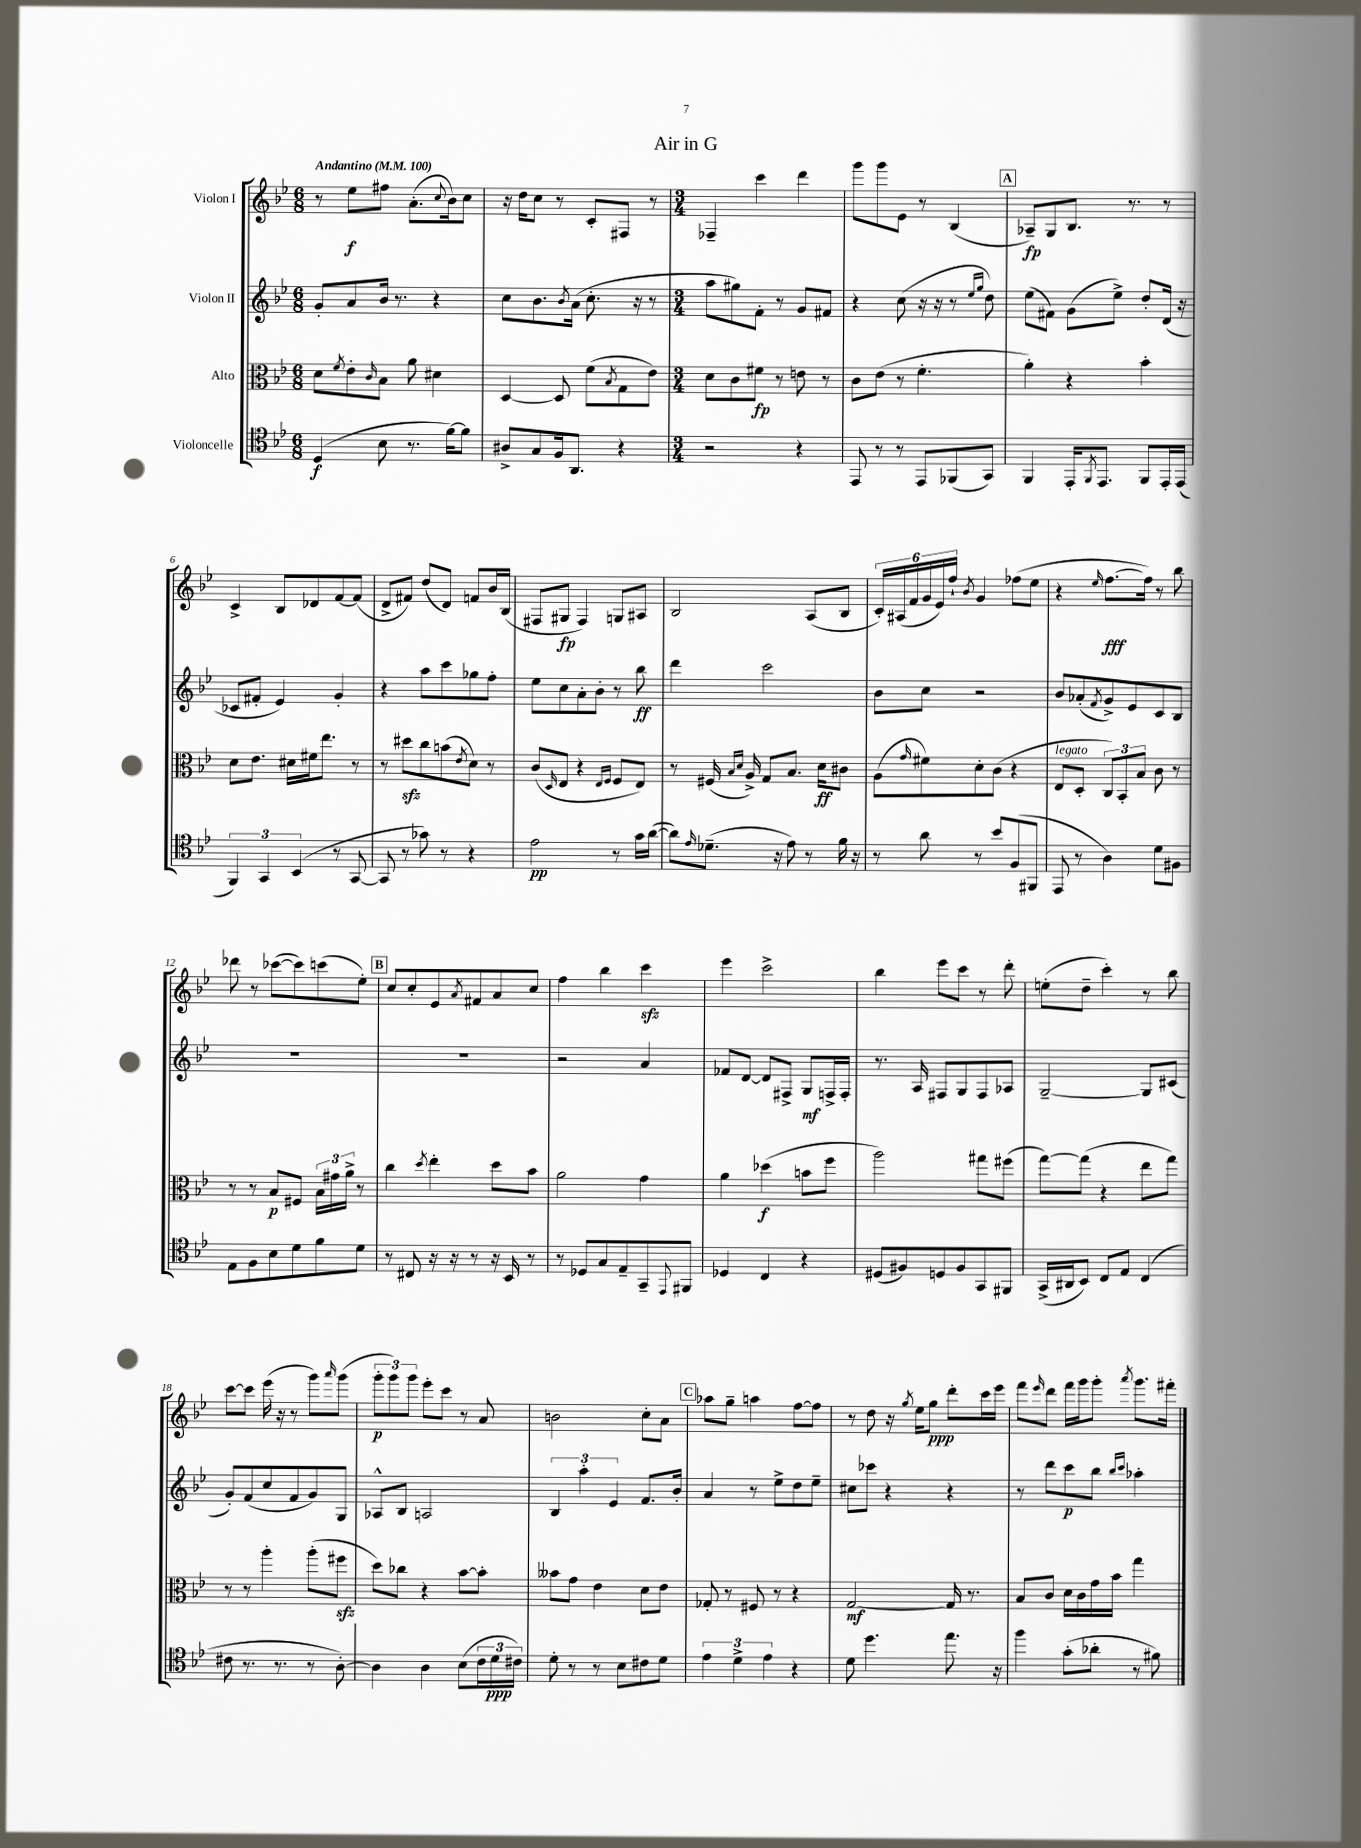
\header { title = "Air in G" }
<<
\new StaffGroup <<
\new Staff = "s0" \with { instrumentName = "Violon I" } {
    \clef treble \key bes \major \numericTimeSignature \time 6/8 \tempo "Andantino" 4 = 100
    r8 ees''8\f fis''8 a'8.-.( \appoggiatura { c''8 } bes'16) c''8 |
    r16 d''16 c''8 r8 c'8-. fis8 r8 |
    \numericTimeSignature \time 3/4 fes4-- c'''4 d'''4 |
    g'''8 g'''8 ees'8 r8 bes4( |
    \mark \markup { \box "A" } aes8--\fp) g8 bes8. r8. r8 |
    c'4-> bes8 des'8 f'8~ f'8( |
    d'8-> fis'8) d''8( d'8) f'8 bes'16 bes16( |
    fis8 gis8\fp fis4) g8 ais8 |
    bes2 a8( bes8 |
    \tuplet 6/4 { c'16-.) ais16( f'16 g'16 ees'16) f''16-! } \acciaccatura { bes'8 } g'4 fes''8( ees''8 |
    r4 \grace { ees''16 } f''8.~\fff f''16) r8 bes''8 |
    des'''8 r8 ces'''8~( ces'''8) c'''8( ees''8-.) |
    \mark \markup { \box "B" } c''8 c''8-. ees'8 \acciaccatura { a'8 } fis'8 a'8 c''8 |
    f''4 bes''4 c'''4\sfz |
    ees'''4 c'''2-> |
    bes''4 ees'''8 c'''8 r8 d'''8-. |
    e''8-.( d''8-- c'''4-.) r8 bes''8 |
    c'''8~ c'''8 ees'''16( r16 r8 g'''8) \grace { a'''16 } g'''8( |
    \tuplet 3/2 { g'''8-.\p g'''8) g'''8 } ees'''8-. c'''8 r8 a'8 |
    b'2 c''8-. a'8 |
    \mark \markup { \box "C" } aes''8 g''8-- a''4 f''8~ f''8 |
    r8 d''8 r16 \acciaccatura { g''8 } ees''16 g''8\ppp d'''8-. c'''16 ees'''16 |
    f'''8 \grace { ees'''16 } d'''8 f'''16 g'''16 g'''8-. \acciaccatura { a'''8 } g'''8. fis'''16-. \bar "|." |
}
\new Staff = "s1" \with { instrumentName = "Violon II" } {
    \clef treble \key bes \major \numericTimeSignature \time 6/8
    g'8-. a'8 bes'16 r8. r4 |
    c''8 bes'8. \acciaccatura { bes'8 } a'16( c''8.-. r16 r8 |
    \numericTimeSignature \time 3/4 a''8 gis''8) f'8-. r8 g'8 fis'8 |
    r4 c''8( r16 r16 r8 \grace { ees''16 g''16 } d''8) |
    \mark \markup { \box "A" } ees''8( fis'8) g'8( ees''8->) d''8-. d'16( r16 |
    ces'8 fis'8-. ees'4) g'4-. |
    r4 a''8 c'''8 ges''8 f''8-. |
    ees''8 c''8 a'8-. bes'8-. r8 bes''8\ff |
    d'''4 c'''2 |
    bes'8 c''8 r2 |
    bes'8 aes'8-.( \acciaccatura { f'8 } g'8->) ees'8 c'8 bes8 |
    R2. |
    \mark \markup { \box "B" } R2. |
    r2 a'4 |
    fes'8 d'8~ d'8 fis8-> g8\mf f16-> f16-. |
    r8. a16 fis8 g8 fis8 aes8 |
    g2~-- g8 cis'8( |
    g'8-.) f'8( c''8 f'8 g'8) g8 |
    aes8-^ bes8 a2 |
    \tuplet 3/2 { bes4 a''4-. ees'4 } f'8. bes'16-. |
    \mark \markup { \box "C" } a'4 r8 ees''8-> d''8 ees''8-- |
    cis''8 ces'''8 r4 r4 |
    r8 d'''8 c'''8\p bes''8 \grace { bes''16 c'''16 } aes''4-. \bar "|." |
}
\new Staff = "s2" \with { instrumentName = "Alto" } {
    \clef alto \key bes \major \numericTimeSignature \time 6/8
    d'8 \acciaccatura { f'8 } ees'8-. \grace { c'16 } bes8 a'8 dis'4 |
    d4~ d8 f'8( \acciaccatura { bes8 } g8 ees'8) |
    \numericTimeSignature \time 3/4 d'8 c'8 fis'8\fp r8 e'8 r8 |
    c'8 ees'8( r8 f'4.-. |
    \mark \markup { \box "A" } a'4-.) r4 bes'4-. |
    d'8 ees'8. dis'16 fis'16 ees''8. r8 |
    r8 dis''8\sfz c''8 b'8( \acciaccatura { ees'8 } d'8) r8 |
    c'8( \grace { d16 } ees8 r4 \grace { ees16 f16 } f8 ees8) |
    r8 fis16( \grace { bes16 d'16 } a16->) g8 bes8. d'16\ff cis'8 |
    a8( \grace { g'16 } fis'8) d'8-. c'8( r4 |
    ees8^\markup { \italic "legato" } d8-. \tuplet 3/2 { c8) bes,8-. bes8 } c'8 r8 |
    r8 r8 bes8\p fis8 \tuplet 3/2 { bes16 gis'16 a'16-> } r8 |
    \mark \markup { \box "B" } c''4 \acciaccatura { d''8 } ees''4-. d''8 bes'8 |
    a'2 g'4 |
    a'4 des''4\f( b'8 f''8 |
    a''2) gis''8 fis''8( |
    g''8~) g''8( r4 ees''8 g''8) |
    r8 r8 a''4-. a''8-.( fis''8\sfz |
    d''8) ces''8 r4 bes'8~ bes'8-. |
    beses'8 g'8 ees'4 d'8 ees'8 |
    \mark \markup { \box "C" } ges8-. r8 fis8 r8 r4 |
    g2~\mf g16 r8. |
    bes8 c'8 d'16 c'16 g'16 bes'16 g''4 \bar "|." |
}
\new Staff = "s3" \with { instrumentName = "Violoncelle" } {
    \clef tenor \key bes \major \numericTimeSignature \time 6/8
    d4\f( bes8 r8. f'16~) f'8 |
    ais8-> g8 f16 a,8. r4 |
    \numericTimeSignature \time 3/4 r2 r4 |
    ees,8 r8 r8 ees,8 fes,8( g,8) |
    \mark \markup { \box "A" } f,4 ees,16-. \acciaccatura { f,8 } ees,8. f,8 ees,16-. ees,16( |
    \tuplet 3/2 { f,4) g,4 bes,4( } r8 g,8~ |
    g,8 r8 ges'8) r8 r4 |
    ees'2\pp r8 g'16 a'16~( |
    a'8) \grace { ees'16 } des'8.--( r16 ees'8) r8 f'16 r16 |
    r8 a'8 r8 bes'8 f8( fis,8 |
    ees,8 r8 a4) d'8 fis8 |
    ees8 f8 bes8 d'8 f'8 d'8 |
    \mark \markup { \box "B" } r8 cis8 r16 r16 r8 r16 bes,16 r8 |
    r8 des8 g8 ees8-- g,8-- \appoggiatura { ees,8 } fis,8 |
    des4 c4 r4 |
    dis8( fis8) d8 fis8 g,8 fis,8 |
    g,16->( ais,16 bes,8) c8 ees8 c4( |
    cis'8 r8. r8. r8 a8~-.) |
    a4 a4 bes8( \tuplet 3/2 { c'16 d'16\ppp cis'16) } |
    d'8-. r8 r8 bes8 cis'8 d'8 |
    \mark \markup { \box "C" } \tuplet 3/2 { ees'4 d'4-> ees'4 } r4 |
    d'8 d''4. ees''8. r16 |
    f''4 g'8-.( aes'8-. r8 fis'8) \bar "|." |
}
>>
>>
